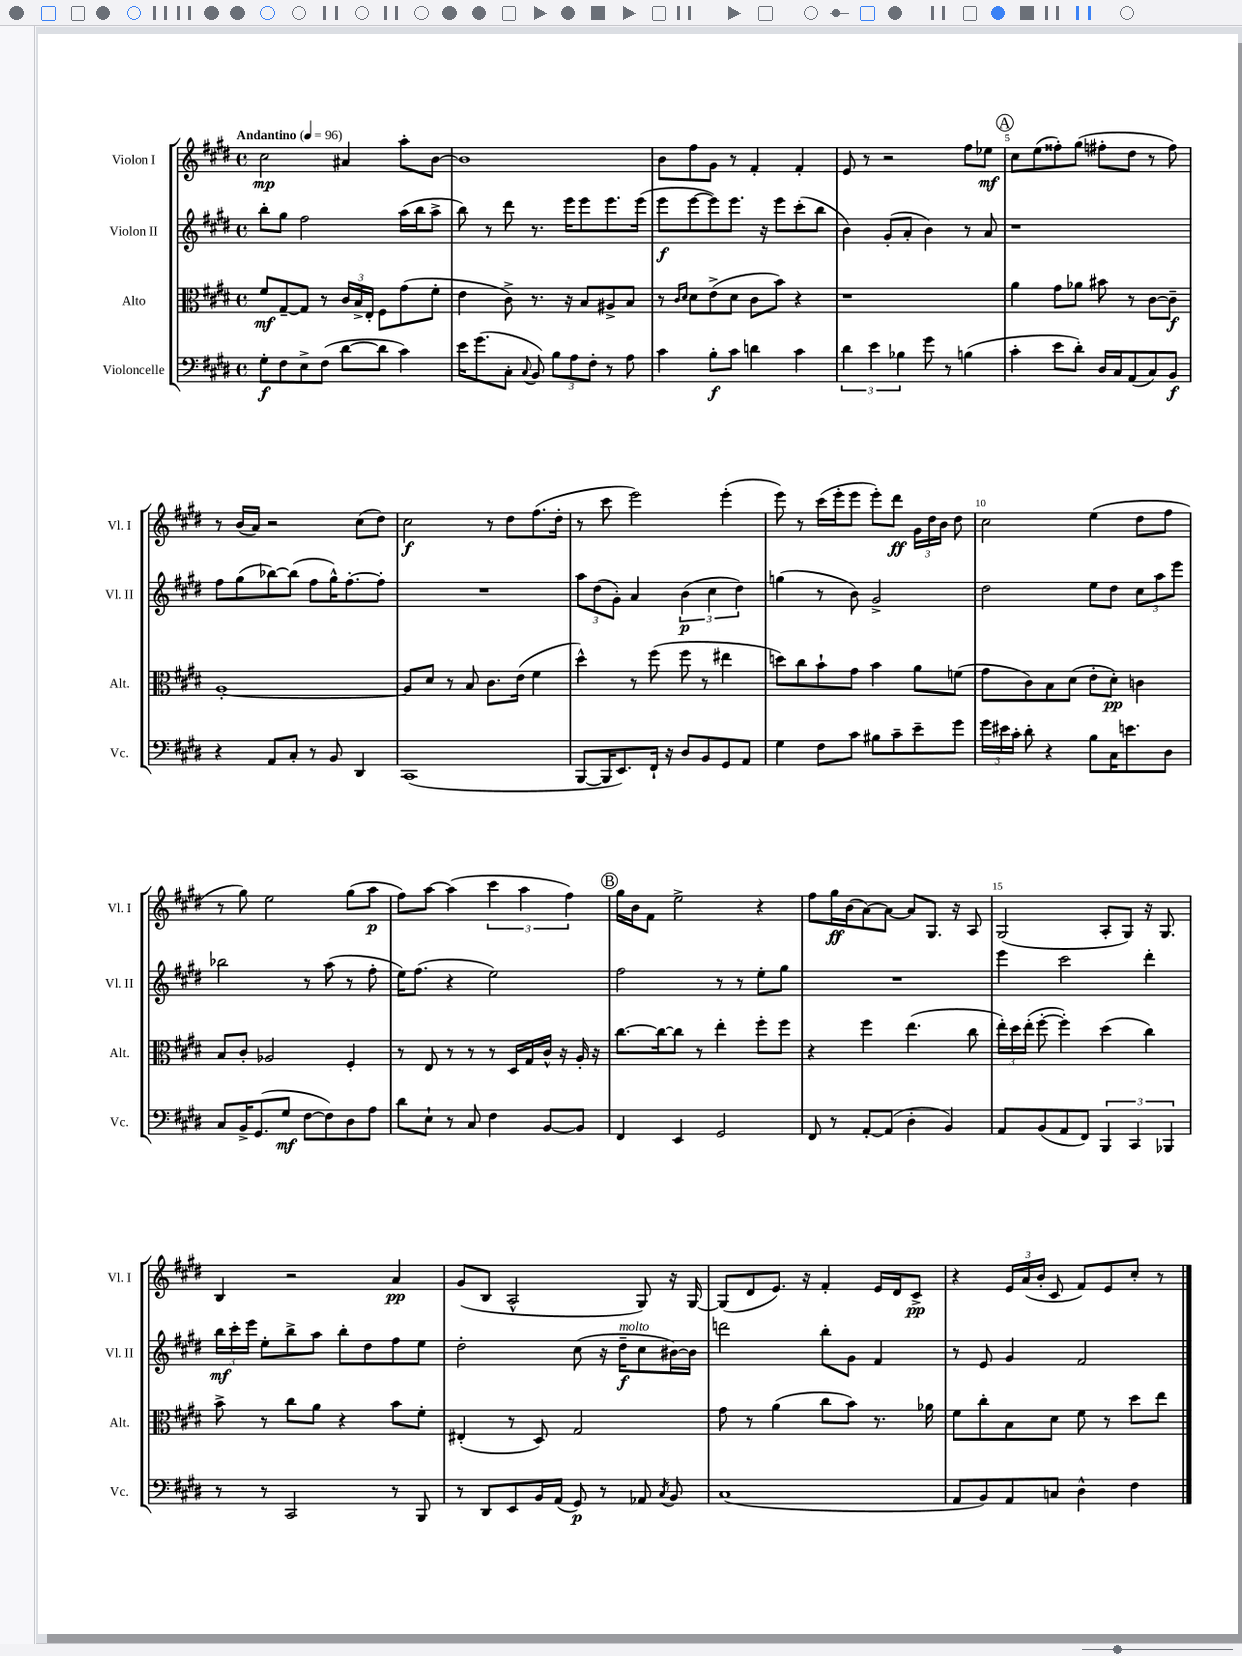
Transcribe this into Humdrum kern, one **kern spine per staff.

**kern	**dynam	**kern	**dynam	**kern	**dynam	**kern	**dynam
*part4	*part4	*part3	*part3	*part2	*part2	*part1	*part1
*staff4	*staff4	*staff3	*staff3	*staff2	*staff2	*staff1	*staff1
*I"Violoncelle	*	*I"Alto	*	*I"Violon II	*	*I"Violon I	*
*I'Vc.	*	*I'Alt.	*	*I'Vl. II	*	*I'Vl. I	*
*clefF4	*	*clefC3	*	*clefG2	*	*clefG2	*
*k[f#c#g#d#]	*	*k[f#c#g#d#]	*	*k[f#c#g#d#]	*	*k[f#c#g#d#]	*
*M4/4	*	*M4/4	*	*M4/4	*	*M4/4	*
*met(c)	*	*met(c)	*	*met(c)	*	*met(c)	*
*MM96	*	*MM96	*	*MM96	*	*MM96	*
=1	=1	=1	=1	=1	=1	=1	=1
!	!	!	!	!	!	!LO:TX:a:B:t=Andantino	!
8G#'\L	f	8f#/L	mf	8bb'\L	.	2cc#\	mp
8F#\	.	[8G#~/	.	8gg#\J	.	.	.
8E^\	.	8G#/J]	.	2ff#\	.	.	.
(8F#\J	.	8r	.	.	.	.	.
[8d#\L	.	24c#/LL	.	.	.	4a#X/	.
.	.	24B^/	.	.	.	.	.
.	.	24E'/JJ	.	.	.	.	.
8d#\J]	.	8F#\L	.	.	.	.	.
4c#\)	.	(8g#\	.	(16aa\LL	.	8aa'\L	.
.	.	.	.	16bb\J	.	.	.
.	.	8f#'\J	.	8aa^\J	.	[8b\J	.
=2	=2	=2	=2	=2	=2	=2	=2
16e\KL	.	4e\	.	8bb\)	.	1b]	.
(8.g#\	.	.	.	.	.	.	.
.	.	.	.	8r	.	.	.
8C#'\J	.	8c#^\)	.	8ddd#\	.	.	.
8qqC#/	.	.	.	.	.	.	.
8BB/)	.	8.r	.	8.r	.	.	.
12B\L	.	.	.	.	.	.	.
.	.	16r	.	16eee\KL	.	.	.
12A\	.	.	.	.	.	.	.
.	.	8B/L	.	8eee\	.	.	.
12F#'\J	.	.	.	.	.	.	.
8r	.	8A#X^/	.	8.eee\	.	.	.
8A\	.	8B/J	.	.	.	.	.
.	.	.	.	(16eee\Jk	.	.	.
=3	=3	=3	=3	=3	=3	=3	=3
4c#\	.	8r	.	8eee\L	f	8b\L	.
.	.	16qqc#/LL	.	.	.	.	.
.	.	16qqd#/JJ	.	.	.	.	.
.	.	8d#\L	.	[8eee\	.	8ff#\	.
8B'\L	f	(8e^\	.	8eee\])	.	8g#\J	.
8c#\J	.	8d#\J	.	8.eee\J	.	8r	.
4dn\	.	8c#\L	.	.	.	4f#'/	.
.	.	.	.	16r	.	.	.
.	.	8b\J)	.	8eee\L	.	.	.
4c#\	.	4r	.	(8ccc#'\	.	4f#'/	.
.	.	.	.	8bb\J	.	.	.
=4	=4	=4	=4	=4	=4	=4	=4
6d#\	.	1r	.	4b\)	.	8e/	.
.	.	.	.	.	.	8r	.
6e\	.	.	.	.	.	.	.
.	.	.	.	(8g#'/L	.	2r	.
6B-X\	.	.	.	.	.	.	.
.	.	.	.	8a'/J	.	.	.
8g#\	.	.	.	4b\)	.	.	.
8r	.	.	.	.	.	.	.
(4Bn\	.	.	.	8r	.	8ff#\L	.
.	.	.	.	8a/	.	8ee-X\J	mf
!!LO:REH:place=s1:t=A
=5	=5	=5	=5	=5	=5	=5	=5
4c#'\	.	4a\	.	1r	.	8cc#\L	.
.	.	.	.	.	.	(8ee\	.
8e\L	.	8g#\L	.	.	.	8ff##X'\)	.
8d#'\J)	.	8a-X\J	.	.	.	(8gg#\J	.
16D#/LL	.	8b#X\	.	.	.	8ff#X'\L	.
16C#/J	.	.	.	.	.	.	.
(8AA/	.	8r	.	.	.	8dd#\J	.
8C#/)	.	[8c#\L	.	.	.	8r	.
8BB/J	f	8c#~\J]	f	.	.	8ff#\)	.
!!LO:LB:g=z
=6	=6	=6	=6	=6	=6	=6	=6
4r	.	[1A'	.	8ff#\L	.	8r	.
.	.	.	.	(8gg#\	.	(16b/LL	.
.	.	.	.	.	.	16a/JJ)	.
8AA/L	.	.	.	[8bb-X\)	.	2r	.
8C#'/J	.	.	.	(8bb-\J]	.	.	.
8r	.	.	.	8ff#\L	.	.	.
8BB/	.	.	.	16gg#^^\K)	.	.	.
.	.	.	.	[8.ff#'\	.	.	.
4DD#/	.	.	.	.	.	(8cc#\L	.
.	.	.	.	8ff#'\J]	.	8dd#\J)	.
=7	=7	=7	=7	=7	=7	=7	=7
(1CC#	.	8A/L]	.	1r	.	2cc#\	f
.	.	8d#/J	.	.	.	.	.
.	.	8r	.	.	.	.	.
.	.	8B/	.	.	.	.	.
.	.	8.c#\L	.	.	.	8r	.
.	.	.	.	.	.	8dd#\L	.
.	.	(16e\Jk	.	.	.	.	.
.	.	4f#\	.	.	.	(8.ff#\	.
.	.	.	.	.	.	16dd#'\Jk	.
=8	=8	=8	=8	=8	=8	=8	=8
[8BBB/L	.	4dd#^^\)	.	12aa\L	.	8r	.
.	.	.	.	(12dd#\	.	.	.
16BBB/K]	.	.	.	.	.	8ccc#\	.
.	.	.	.	12g#'\J)	.	.	.
8.EE/)	.	.	.	.	.	.	.
.	.	8r	.	4a/	.	2eee\)	.
16FF#`/Jk	.	(8ff#\	.	.	.	.	.
16r	.	.	.	.	.	.	.
8D#/L	.	8ff#\	.	(6b\	p	.	.
8BB/	.	8r	.	.	.	.	.
.	.	.	.	6cc#\	.	.	.
8GG#/	.	4ee#X\	.	.	.	(4eee'\	.
.	.	.	.	6dd#\)	.	.	.
8AA/J	.	.	.	.	.	.	.
=9	=9	=9	=9	=9	=9	=9	=9
4G#\	.	8ddn\L)	.	(4ggn\	.	8eee\)	.
.	.	8cc#\	.	.	.	8r	.
8F#\L	.	8b`\	.	8r	.	(16ccc#\LL	.
.	.	.	.	.	.	16eee'\J	.
8c#\J	.	8g#\J	.	8b\)	.	8eee\J	.
8B#X\L	.	4b\	.	2g#^/	.	8eee'\L)	.
8c#~\	.	.	.	.	.	8ddd#\J	ff
8e~\	.	8a\L	.	.	.	24g#\LL	.
.	.	.	.	.	.	24dd#\	.
.	.	.	.	.	.	24b\JJ	.
8g#\J	.	(8fn\J	.	.	.	8dd#\	.
=10	=10	=10	=10	=10	=10	=10	=10
24g#\LL	.	8g#\L	.	2dd#\	.	2cc#\	.
24e#X\	.	.	.	.	.	.	.
24c#'\JJ	.	.	.	.	.	.	.
8d#'\	.	8c#\)	.	.	.	.	.
4r	.	8B\	.	.	.	.	.
.	.	(8d#\J	.	.	.	.	.
8B\L	.	8e'\L	.	8ee\L	.	(4ee\	.
16C#\K	.	8d#'\J)	pp	8dd#\J	.	.	.
8.en\	.	.	.	.	.	.	.
.	.	4cn\	.	12cc#\L	.	8dd#\L	.
.	.	.	.	12aa\	.	.	.
8D#\J	.	.	.	.	.	8ff#\J	.
.	.	.	.	12eee\J	.	.	.
!!LO:LB:g=z
=11	=11	=11	=11	=11	=11	=11	=11
8C#/L	.	8B/L	.	2bb-X\	.	8r	.
16BB^/K	.	8c#'/J	.	.	.	8gg#\)	.
(8.GG#/	.	.	.	.	.	.	.
.	.	2A-X/	.	.	.	2ee\	.
8G#/J	mf	.	.	.	.	.	.
[8F#\L	.	.	.	8r	.	.	.
8F#\])	.	.	.	(8aa\	.	.	.
8D#\	.	4F#'/	.	8r	.	(8gg#\L	.
8A\J	.	.	.	8ff#'\	.	8aa\J	p
=12	=12	=12	=12	=12	=12	=12	=12
8d#\L	.	8r	.	16ee\KL)	.	8ff#\L)	.
.	.	.	.	(8.ff#\J	.	.	.
8E`\J	.	8E/	.	.	.	[8aa\J	.
8r	.	8r	.	4r	.	(4aa\]	.
8C#/	.	8r	.	.	.	.	.
4F#\	.	8r	.	2ee\)	.	6ccc#\	.
.	.	16D#/LL	.	.	.	.	.
.	.	.	.	.	.	6aa\	.
.	.	16G#/	.	.	.	.	.
[8BB/L	.	16c#^^/JJ	.	.	.	.	.
.	.	16r	.	.	.	.	.
.	.	.	.	.	.	6ff#\)	.
8BB/J]	.	16A'/	.	.	.	.	.
.	.	16r	.	.	.	.	.
!!LO:REH:place=s1:t=B
=13	=13	=13	=13	=13	=13	=13	=13
4FF#/	.	[8.cc#\L	.	2ff#\	.	16gg#\LL	.
.	.	.	.	.	.	16b\J	.
.	.	.	.	.	.	8f#\J	.
.	.	16cc#\k_	.	.	.	.	.
4EE/	.	8cc#\J]	.	.	.	2ee^\	.
.	.	8r	.	.	.	.	.
2GG#/	.	4ee'\	.	8r	.	.	.
.	.	.	.	8r	.	.	.
.	.	8ff#'\L	.	8ee'\L	.	4r	.
.	.	8ff#\J	.	8gg#\J	.	.	.
=14	=14	=14	=14	=14	=14	=14	=14
8FF#/	.	4r	.	1r	.	8ff#\L	.
8r	.	.	.	.	.	16gg#\L	ff
.	.	.	.	.	.	(16b\J	.
[8AA'/L	.	4ff#\	.	.	.	[8a\)	.
(8AA/J]	.	.	.	.	.	8a\J_	.
4D#'\	.	(4.ee\	.	.	.	8a/L]	.
.	.	.	.	.	.	8.G#/J	.
4BB/)	.	.	.	.	.	.	.
.	.	.	.	.	.	16r	.
.	.	8cc#\	.	.	.	8A/	.
=15	=15	=15	=15	=15	=15	=15	=15
8AA/L	.	24ee'\LL)	.	4eee\	.	(2G#/	.
.	.	24dd#\	.	.	.	.	.
.	.	(24ee'\JJ	.	.	.	.	.
(8BB/	.	[8ff#'\	.	.	.	.	.
8AA/	.	4ff#'\])	.	2ccc#\	.	.	.
8FF#/J)	.	.	.	.	.	.	.
6BBB/	.	(4dd#\	.	.	.	8A'/L	.
.	.	.	.	.	.	8G#/J)	.
6CC#/	.	.	.	.	.	.	.
.	.	4cc#\)	.	4ddd#'\	.	16r	.
.	.	.	.	.	.	8.G#/	.
6BBB-X/	.	.	.	.	.	.	.
!!LO:LB:g=z
=16	=16	=16	=16	=16	=16	=16	=16
8r	.	8b^\	.	24bb\LL	mf	4B/	.
.	.	.	.	24ccc#'\	.	.	.
.	.	.	.	24eee\JJ	.	.	.
8r	.	8r	.	8ee'\L	.	.	.
2CC#/	.	8cc#\L	.	8bb^\	.	2r	.
.	.	8a\J	.	8aa\J	.	.	.
.	.	4r	.	8bb'\L	.	.	.
.	.	.	.	8dd#\	.	.	.
8r	.	8b\L	.	8ff#\	.	4a/	pp
8BBB/	.	8f#'\J	.	8ee\J	.	.	.
=17	=17	=17	=17	=17	=17	=17	=17
8r	.	(4E#X'/	.	2dd#'\	.	(8g#/L	.
8DD#/L	.	.	.	.	.	8B/J	.
8EE/	.	8r	.	.	.	2A^^/	.
16BB/L	.	8D#/)	.	.	.	.	.
(16AA/JJ	.	.	.	.	.	.	.
8GG#/)	p	2G#/	.	(8cc#\	.	.	.
8r	.	.	.	16r	.	.	.
!	!	!	!	!LO:TX:a:i:t=molto	!	!	!
.	.	.	.	16dd#~\KL	f	.	.
8AA-X/	.	.	.	8cc#\	.	8G#/)	.
8qC#/	.	.	.	.	.	.	.
8BB/	.	.	.	[16b#X\L)	.	16r	.
.	.	.	.	16b#\JJ]	.	[16G#/	.
=18	=18	=18	=18	=18	=18	=18	=18
(1C#	.	8g#\	.	2dddn\	.	(8G#/L]	.
.	.	8r	.	.	.	8d#/	.
.	.	(4a\	.	.	.	8.e/J)	.
.	.	.	.	.	.	16r	.
.	.	8cc#\L	.	8bb'\L	.	4f#'/	.
.	.	8b\J)	.	8g#\J	.	.	.
.	.	8.r	.	4f#/	.	16e/LL	.
.	.	.	.	.	.	16d#/J	.
.	.	.	.	.	.	8c#^/J	pp
.	.	16a-X\	.	.	.	.	.
=19	=19	=19	=19	=19	=19	=19	=19
8AA/L	.	8f#\L	.	8r	.	4r	.
8BB/)	.	8cc#'\	.	8e/	.	.	.
8AA/	.	8B\	.	4g#/	.	24e/LL	.
.	.	.	.	.	.	(24a/	.
.	.	.	.	.	.	24b'/JJ	.
8Cn/J	.	8d#\J	.	.	.	8c#/	.
4D#^^\	.	8f#\	.	2f#/	.	8f#/L)	.
.	.	8r	.	.	.	8e/	.
4F#\	.	8dd#\L	.	.	.	8cc#'/J	.
.	.	8ee\J	.	.	.	8r	.
==	==	==	==	==	==	==	==
*-	*-	*-	*-	*-	*-	*-	*-
